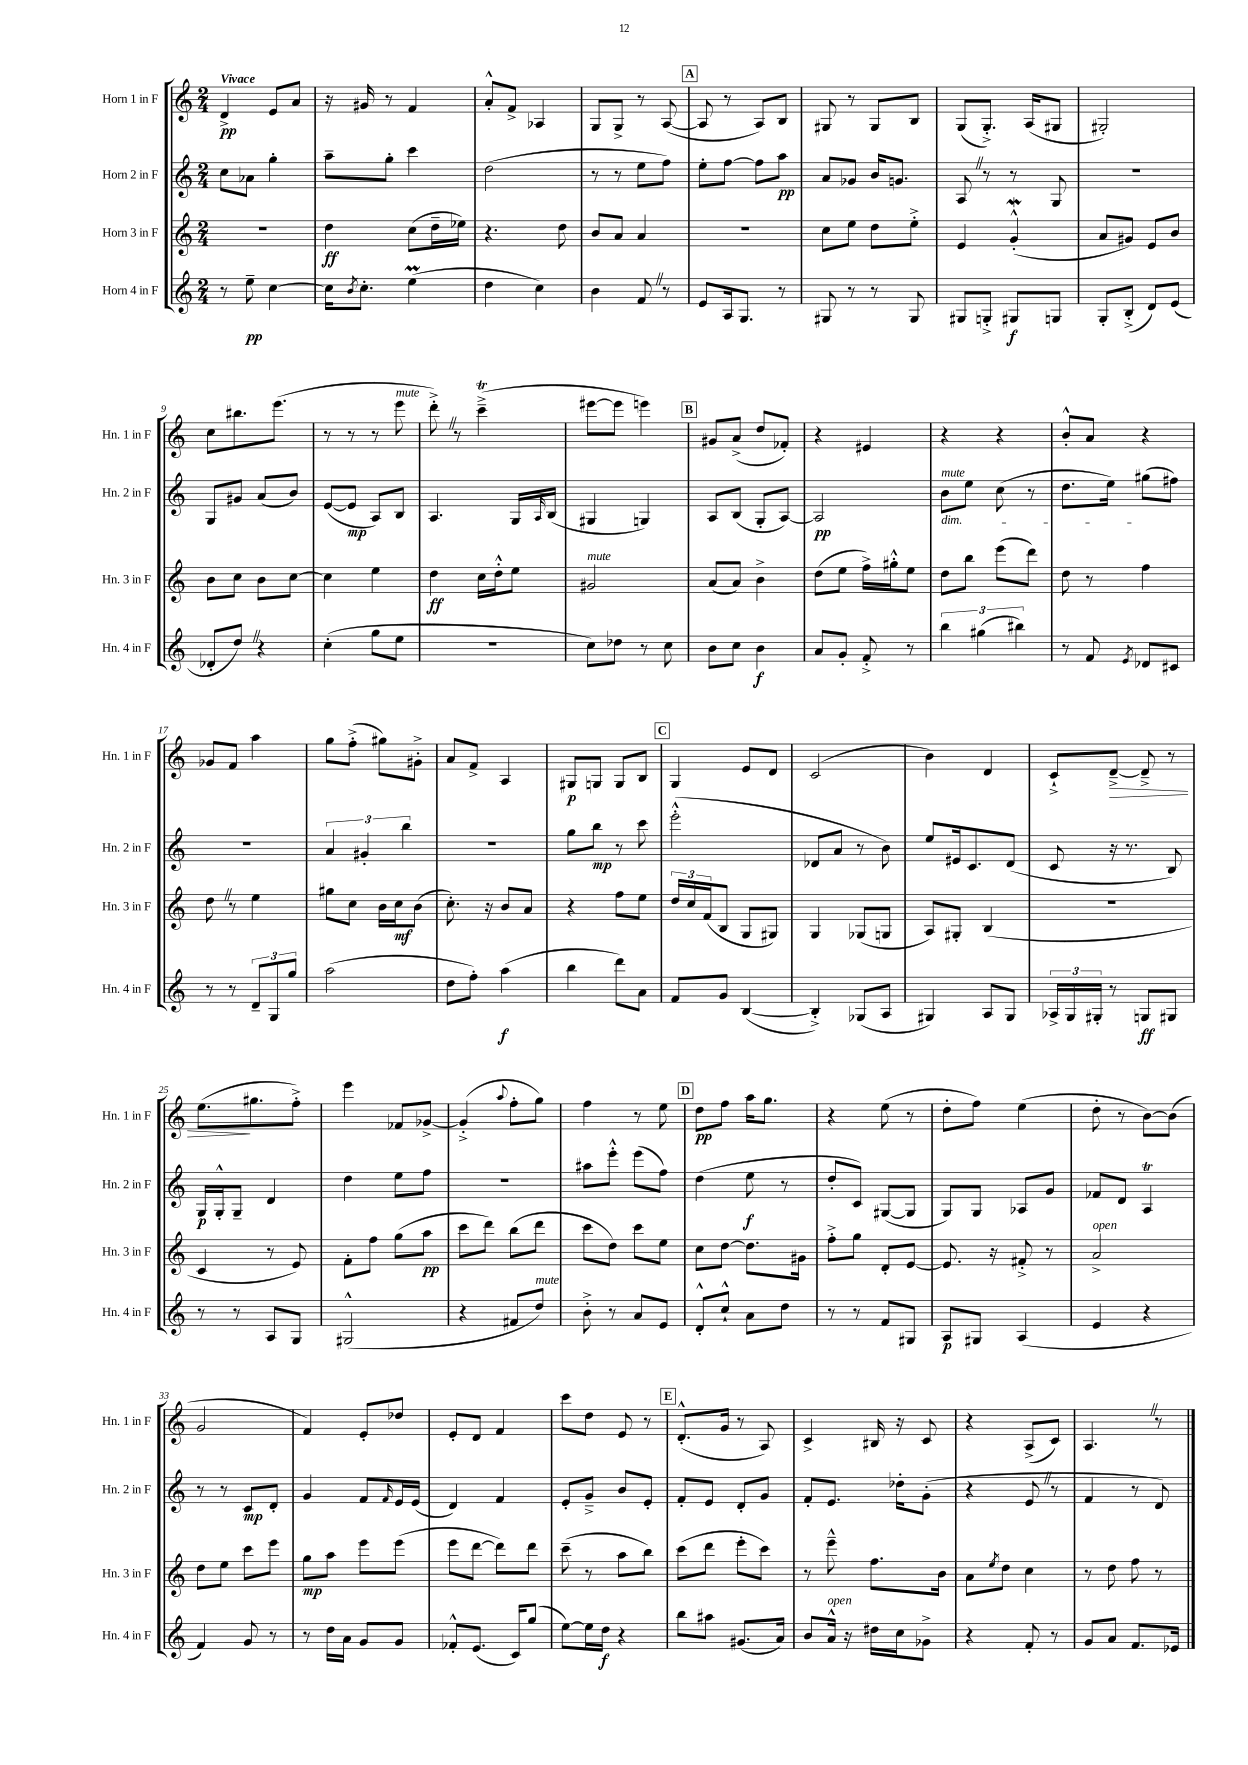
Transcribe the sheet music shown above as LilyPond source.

<<
\new StaffGroup <<
\new Staff = "s0" \with { instrumentName = "Horn 1 in F" shortInstrumentName = "Hn. 1 in F" } {
    \clef treble \key c \major \numericTimeSignature \time 2/4 \tempo "Vivace"
    d'4->\pp e'8 a'8 |
    r16 gis'16 r8 f'4 |
    a'8-.-^ f'8-> aes4 |
    g8 g8-> r8 a8~( |
    \mark \markup { \box "A" } a8 r8 a8) b8 |
    gis8 r8 gis8 b8 |
    g8( g8.-.->) a16( gis8 |
    gis2-.) |
    c''8 bis''8. e'''8.( |
    r8 r8 r8 e'''8^\markup { \italic "mute" } |
    d'''8-.->) \once \override BreathingSign.text = \markup { \musicglyph "scripts.caesura.straight" } \breathe r8 c'''4--->\trill( |
    eis'''8~ eis'''8 e'''4) |
    \mark \markup { \box "B" } gis'8 a'8->( d''8 fes'8-.) |
    r4 eis'4 |
    r4 r4 |
    b'8-.-^ a'8 r4 |
    ges'8 f'8 a''4 |
    g''8 f''8-.->( gis''8) gis'8-.-> |
    a'8 f'8-> a4 |
    gis8\p g8 g8 b8 |
    \mark \markup { \box "C" } g4 e'8 d'8 |
    c'2( |
    b'4) d'4 |
    c'8-!-> d'8~--->\> d'8---> r8 |
    e''8.\!( gis''8. f''8-.->) |
    e'''4 fes'8 ges'8~-> |
    ges'4-.->( \appoggiatura { a''8 } f''8-. g''8) |
    f''4 r8 e''8 |
    \mark \markup { \box "D" } d''8\pp f''8 a''16 g''8. |
    r4 e''8( r8 |
    d''8-. f''8) e''4( |
    d''8-. r8 b'8~) b'8( |
    g'2 |
    f'4) e'8-. des''8 |
    e'8-. d'8 f'4 |
    c'''8 d''8 e'8 r8 |
    \mark \markup { \box "E" } d'8.-.-^( g'16 r8 a8) |
    c'4-> bis16 r16 c'8 |
    r4 a8->( c'8) |
    a4. \once \override BreathingSign.text = \markup { \musicglyph "scripts.caesura.straight" } \breathe r8 \bar "|." |
}
\new Staff = "s1" \with { instrumentName = "Horn 2 in F" shortInstrumentName = "Hn. 2 in F" } {
    \clef treble \key c \major \numericTimeSignature \time 2/4
    c''8 aes'8 g''4-. |
    a''8-- g''8-. c'''4 |
    d''2( |
    r8 r8 e''8 f''8) |
    \mark \markup { \box "A" } e''8-. f''8~ f''8 a''8\pp |
    a'8 ges'8 b'16 g'8. |
    a8 \once \override BreathingSign.text = \markup { \musicglyph "scripts.caesura.straight" } \breathe r8 r8 g8 |
    R2 |
    g8 gis'8 a'8( b'8) |
    e'8~( e'8\mp a8) b8 |
    a4. g16 \grace { a16 } b16( |
    gis4 g4) |
    \mark \markup { \box "B" } a8 b8( g8-. a8~) |
    a2\pp |
    b'8\dim^\markup { \italic "mute" } e''8 c''8( r8 |
    d''8. e''16) gis''8\!( fis''8) |
    R2 |
    \tuplet 3/2 { a'4 gis'4-. b''4 } |
    R2 |
    g''8 b''8\mp r8 c'''8 |
    \mark \markup { \box "C" } e'''2-.-^( |
    des'8 a'8 r8 b'8) |
    e''8 eis'16 c'8. d'8( |
    c'8 r16 r8. b8) |
    g16\p g16-.-^ g8-- d'4 |
    d''4 e''8 f''8 |
    R2 |
    ais''8 e'''8-.-^ e'''8( f''8) |
    \mark \markup { \box "D" } d''4( e''8\f r8 |
    d''8-. c'8) gis8~( gis8 |
    g8) g8 aes8 g'8 |
    fes'8 d'8 a4\trill |
    r8 r8 c'8\mp d'8-. |
    g'4 f'8 \grace { f'16 } e'16 e'16( |
    d'4) f'4 |
    e'8-. g'8---> b'8 e'8-. |
    \mark \markup { \box "E" } f'8-. e'8 d'8-. g'8 |
    f'8-. e'8. des''16-. g'8-.( |
    r4 e'8 \once \override BreathingSign.text = \markup { \musicglyph "scripts.caesura.straight" } \breathe r8 |
    f'4 r8 d'8) \bar "|." |
}
\new Staff = "s2" \with { instrumentName = "Horn 3 in F" shortInstrumentName = "Hn. 3 in F" } {
    \clef treble \key c \major \numericTimeSignature \time 2/4
    R2 |
    d''4\ff c''8( d''16-- ees''16) |
    r4. d''8 |
    b'8 a'8 a'4 |
    \mark \markup { \box "A" } R2 |
    c''8 e''8 d''8 e''8-.-> |
    e'4 g'4-.-^\mordent( |
    a'8 gis'8) e'8 b'8 |
    b'8 c''8 b'8 c''8~ |
    c''4 e''4 |
    d''4\ff c''16 d''16-.-^ e''8 |
    gis'2^\markup { \italic "mute" } |
    \mark \markup { \box "B" } a'8( a'8) b'4-> |
    d''8( e''8 f''16->) gis''16-.-^ e''8 |
    d''8 b''8 e'''8( d'''8) |
    d''8 r8 f''4 |
    d''8 \once \override BreathingSign.text = \markup { \musicglyph "scripts.caesura.straight" } \breathe r8 e''4 |
    gis''8 c''8 b'16 c''16\mf b'8( |
    c''8.-.) r16 b'8 a'8 |
    r4 f''8 e''8 |
    \mark \markup { \box "C" } \tuplet 3/2 { d''16 c''16 f'16( } b8 g8 gis8) |
    g4 ges8( g8 |
    a8) gis8-. b4( |
    r2 |
    c'4 r8 e'8) |
    f'8-. f''8 g''8( a''8\pp |
    c'''8 d'''8) b''8( d'''8 |
    c'''8 d''8) c'''8 e''8 |
    \mark \markup { \box "D" } c''8 d''8~ d''8. gis'16 |
    f''8-.-> g''8 d'8-. e'8~ |
    e'8. r16 fis'8-.-> r8 |
    a'2->^\markup { \italic "open" } |
    d''8 e''8 c'''8 e'''8 |
    g''8\mp a''8 e'''8 e'''8( |
    e'''8 d'''8~ d'''8) d'''8 |
    c'''8--( r8 a''8 b''8) |
    \mark \markup { \box "E" } c'''8( d'''8 e'''8-. c'''8) |
    r8 e'''8---^ f''8. b'16 |
    a'8 \acciaccatura { e''8 } d''8 c''4 |
    r8 d''8 f''8 r8 \bar "|." |
}
\new Staff = "s3" \with { instrumentName = "Horn 4 in F" shortInstrumentName = "Hn. 4 in F" } {
    \clef treble \key c \major \numericTimeSignature \time 2/4
    r8 e''8--\pp c''4~ |
    c''16 \acciaccatura { b'8 } c''8.-. e''4\prall( |
    d''4 c''4) |
    b'4 f'8 \once \override BreathingSign.text = \markup { \musicglyph "scripts.caesura.straight" } \breathe r8 |
    \mark \markup { \box "A" } e'8 a16 g8. r8 |
    gis8 r8 r8 gis8 |
    gis8 g8-.-> gis8\f g8 |
    g8-. b8-.->( d'8) e'8( |
    des'8-. d''8) \once \override BreathingSign.text = \markup { \musicglyph "scripts.caesura.straight" } \breathe r4 |
    c''4-.( g''8 e''8 |
    R2 |
    c''8) des''8 r8 c''8 |
    \mark \markup { \box "B" } b'8 c''8 b'4\f |
    a'8 g'8-. f'8-.-> r8 |
    \tuplet 3/2 { b''4 gis''4( bis''4) } |
    r8 f'8 \acciaccatura { e'8 } des'8 cis'8 |
    r8 r8 \tuplet 3/2 { d'8-- g8 g''8 } |
    a''2( |
    d''8 f''8-.) a''4\f( |
    b''4 d'''8) a'8 |
    \mark \markup { \box "C" } f'8 g'8 b4~( |
    b4-.->) ges8( a8 |
    gis4) a8 gis8 |
    \tuplet 3/2 { aes16-> g16 gis16-. } r8 g8\ff gis8 |
    r8 r8 a8 g8 |
    gis2-^( |
    r4 fis'8 d''8^\markup { \italic "mute" }) |
    b'8-.-> r8 a'8 e'8 |
    \mark \markup { \box "D" } d'8-.-^ c''8-!-^ a'8 d''8 |
    r8 r8 f'8 gis8 |
    a8\p gis8 a4( |
    e'4 r4 |
    f'4) g'8 r8 |
    r8 d''16 a'16 g'8 g'8 |
    fes'8-.-^ e'8.( c'16) g''8( |
    e''8~) e''16 d''16\f r4 |
    \mark \markup { \box "E" } b''8 ais''8 gis'8.( a'16) |
    b'8 a'16-^^\markup { \italic "open" } r16 dis''16 c''16 ges'8-> |
    r4 f'8-. r8 |
    g'8 a'8 f'8. ees'16 \bar "|." |
}
>>
>>
